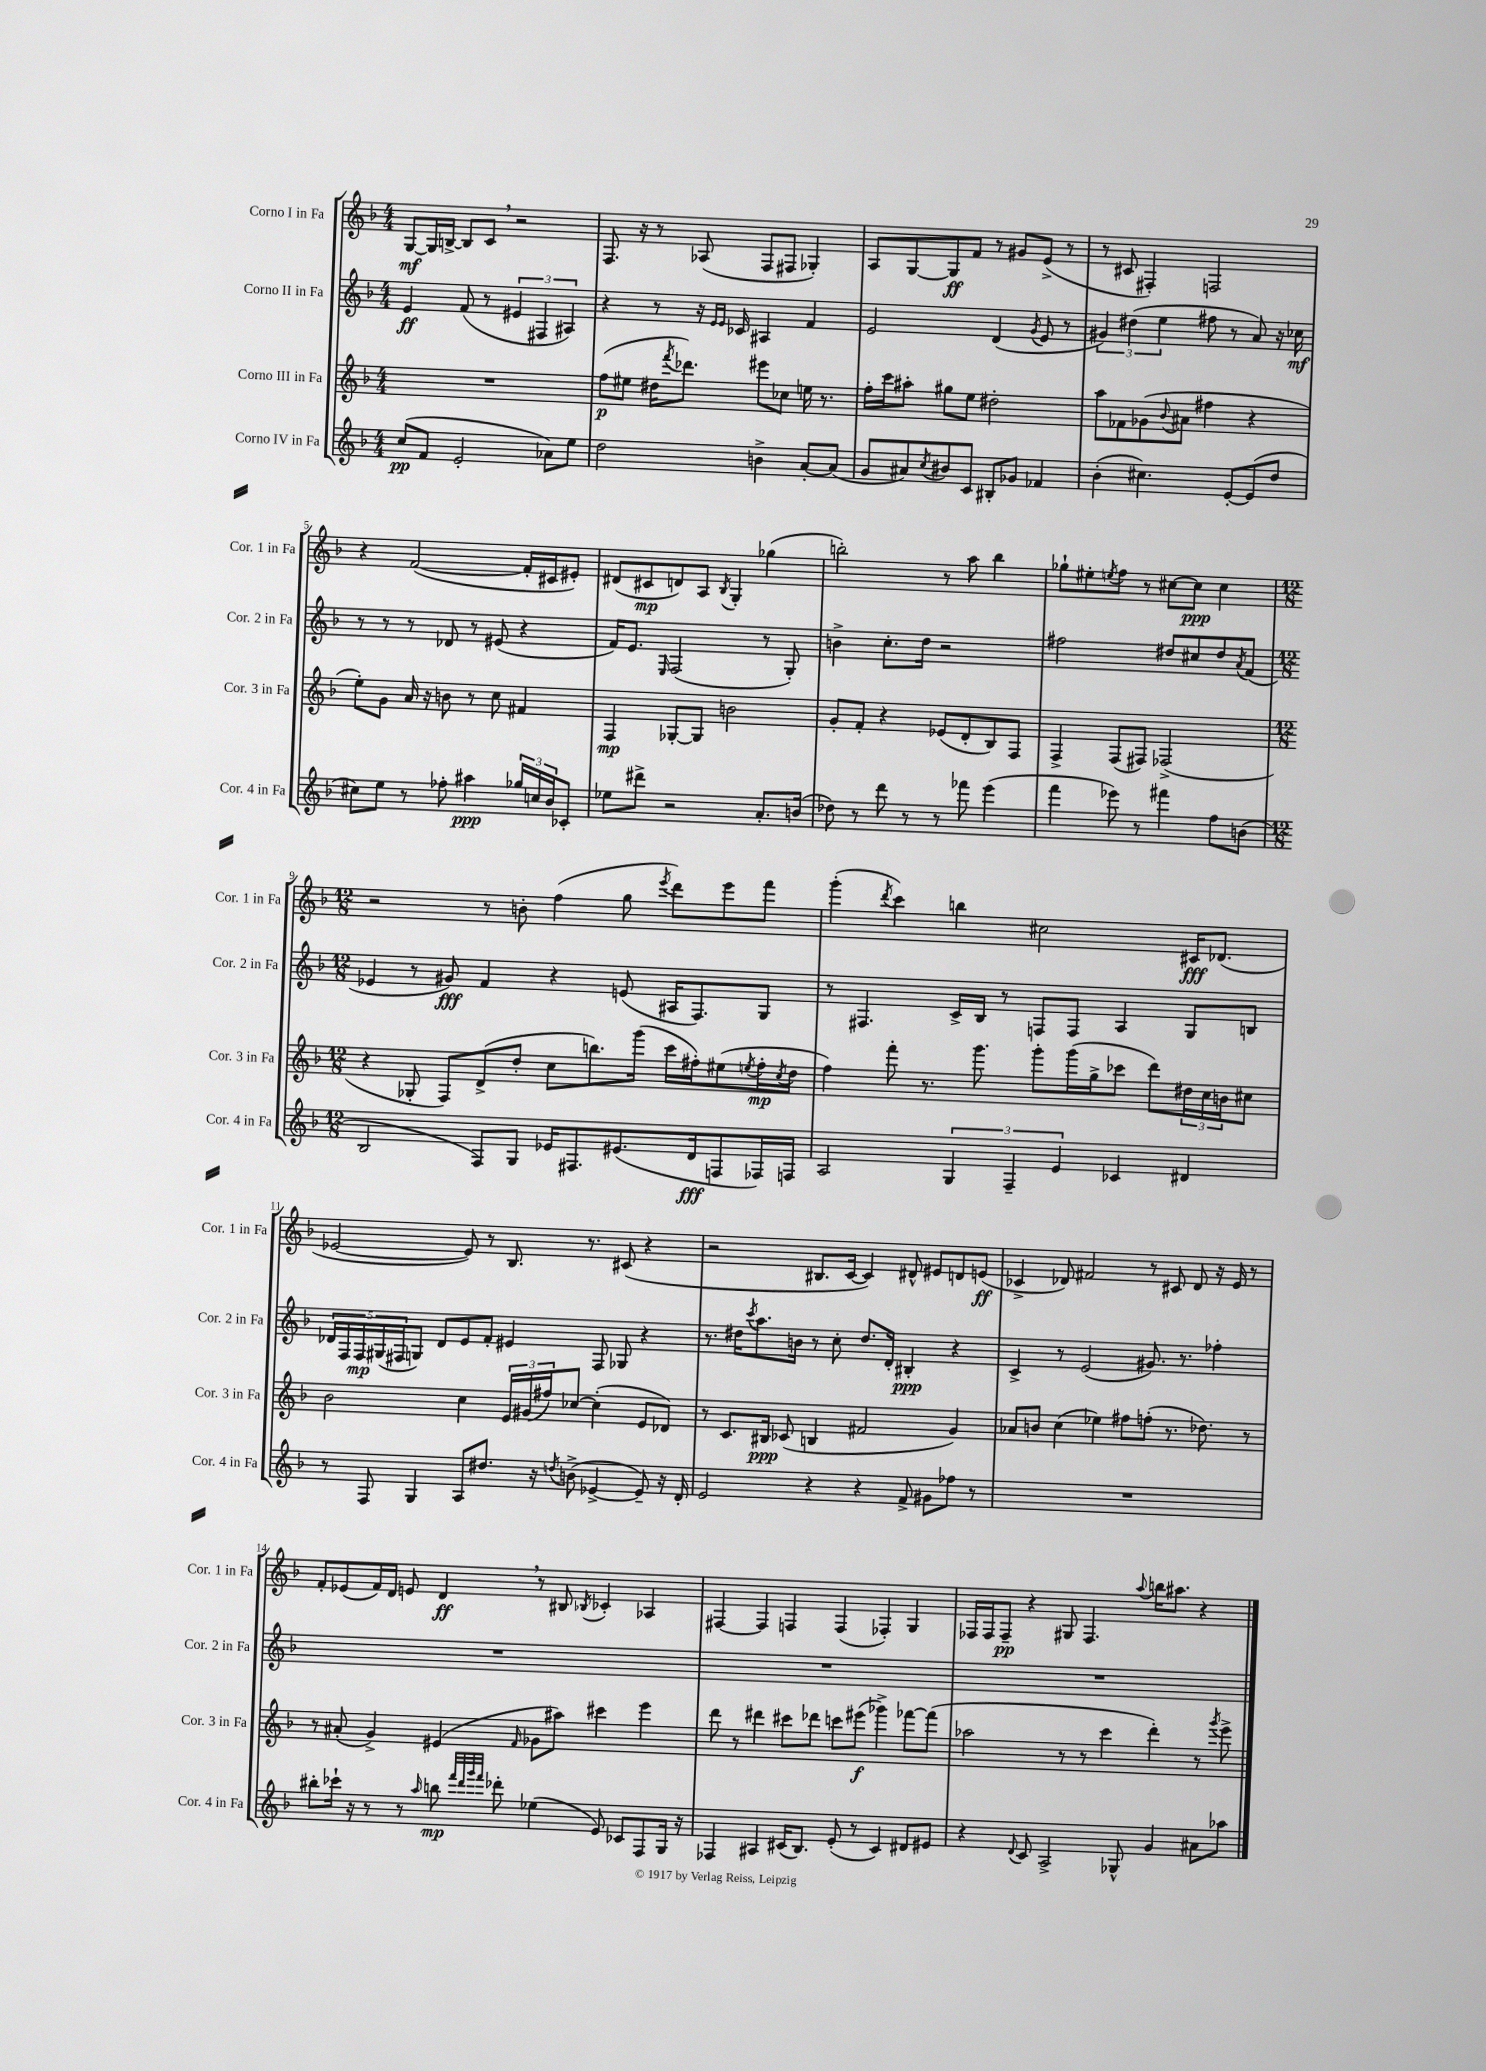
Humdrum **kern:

**kern	**dynam	**kern	**dynam	**kern	**dynam	**kern	**dynam
*part4	*part4	*part3	*part3	*part2	*part2	*part1	*part1
*staff4	*staff4	*staff3	*staff3	*staff2	*staff2	*staff1	*staff1
*I"Corno IV in Fa	*	*I"Corno III in Fa	*	*I"Corno II in Fa	*	*I"Corno I in Fa	*
*I'Cor. 4 in Fa	*	*I'Cor. 3 in Fa	*	*I'Cor. 2 in Fa	*	*I'Cor. 1 in Fa	*
*clefG2	*	*clefG2	*	*clefG2	*	*clefG2	*
*k[b-]	*	*k[b-]	*	*k[b-]	*	*k[b-]	*
*M4/4	*	*M4/4	*	*M4/4	*	*M4/4	*
=1	=1	=1	=1	=1	=1	=1	=1
(8cc/L	pp	1r	.	4e/	ff	[8G/L	mf
8f/J	.	.	.	.	.	16G/L]	.
.	.	.	.	.	.	[16Bn^/JJ	.
2e'/	.	.	.	(8f/	.	8B/L]	.
.	.	.	.	8r	.	8c,/J	.
.	.	.	.	6e#X/	.	2r	.
.	.	.	.	6F#X/	.	.	.
8a-X\L)	.	.	.	.	.	.	.
.	.	.	.	6A#X/)	.	.	.
8ee\J	.	.	.	.	.	.	.
=2	=2	=2	=2	=2	=2	=2	=2
2dd\	.	(8ff\L	p	4r	.	8.F/	.
.	.	8ee#X\J	.	.	.	.	.
.	.	.	.	.	.	16r	.
.	.	16dd#X\KL	.	8r	.	8r	.
.	.	8qfff/	.	.	.	.	.
.	.	8.ddd-X\J)	.	.	.	.	.
.	.	.	.	16r	.	(8A-X/	.
.	.	.	.	16qqe/LL	.	.	.
.	.	.	.	16qqe/JJ	.	.	.
.	.	.	.	16c-X/	.	.	.
4bn^\	.	8eee#X\L	.	4A#X/	.	8F/L	.
.	.	8cc-X\J	.	.	.	8F#X/J	.
[8a'/L	.	16een\	.	4f/	.	4G-X'/)	.
.	.	8.r	.	.	.	.	.
(8a/J]	.	.	.	.	.	.	.
=3	=3	=3	=3	=3	=3	=3	=3
8g/L	.	16ff'\LL	.	2e/	.	8A/L	.
.	.	16ccc\J	.	.	.	.	.
8a#X/)	.	8aa#X'\J	.	.	.	[8G/	.
8qcc/	.	.	.	.	.	.	.
8b#X/	.	8gg#X\L	.	.	.	8G/]	ff
8c/J	.	8ee\J	.	.	.	8f/J	.
8B#X'/L	.	2dd#X'\	.	(4d/	.	8r	.
8g-X/J	.	.	.	.	.	8g#X/L	.
.	.	.	.	8qg/	.	.	.
4f-X/	.	.	.	8e/	.	(8e^/J	.
.	.	.	.	8r	.	8r	.
=4	=4	=4	=4	=4	=4	=4	=4
(4b-'\	.	8aa\L	.	6g#X/)	.	8r	.
.	.	8f-X\	.	.	.	8c#X/	.
.	.	.	.	(6dd#X\	.	.	.
4.cc#X\)	.	(8g-X\	.	.	.	4F#X'/)	.
.	.	.	.	6ee\	.	.	.
.	.	8qqb-/	.	.	.	.	.
.	.	8a#X\J	.	.	.	.	.
.	.	4ff#X\	.	8ff#X\	.	2Fn/	.
[8e'/L	.	.	.	8r	.	.	.
(8e/]	.	4r	.	8a/)	.	.	.
8dd/J	.	.	.	16r	.	.	.
.	.	.	.	16cc-X\	mf	.	.
!!LO:LB:g=z
=5	=5	=5	=5	=5	=5	=5	=5
8cc#X\L)	.	8ee'\L)	.	8r	.	4r	.
8ee\J	.	8g\J	.	8r	.	.	.
8r	.	16a/	.	8r	.	([2f/	.
.	.	16r	.	.	.	.	.
8ff-X'\	.	8bn\	.	8d-X/	.	.	.
4aa#X\	ppp	8r	.	8r	.	.	.
.	.	8cc\	.	(8e#X/	.	.	.
24gg-X/LL	.	4f#X/	.	4r	.	16f'/LL]	.
24ccn/	.	.	.	.	.	.	.
.	.	.	.	.	.	16c#X/J	.
24b-/J	.	.	.	.	.	.	.
8c-X'/J	.	.	.	.	.	8e#X'/J)	.
=6	=6	=6	=6	=6	=6	=6	=6
8ee-X\L	.	4F/	mp	16f/KL)	.	(8d#X/L	.
.	.	.	.	8.e/J	.	.	.
8ddd#X^\J	.	.	.	.	.	8c#X/	mp
.	.	.	.	16qqE/	.	.	.
2r	.	[8G-X'/L	.	(2F/	.	8dn/)	.
.	.	8G-/J]	.	.	.	8A/J	.
.	.	.	.	.	.	8qB-/	.
.	.	2bn\	.	.	.	4G'/	.
8.a'/L	.	.	.	8r	.	(4gg-X\	.
.	.	.	.	8G'/)	.	.	.
(16bn/Jk	.	.	.	.	.	.	.
=7	=7	=7	=7	=7	=7	=7	=7
8dd-X\)	.	8g'/L	.	4bn^\	.	2bbn'\)	.
8r	.	8f'/J	.	.	.	.	.
8ddd\	.	4r	.	8.cc'\L	.	.	.
8r	.	.	.	.	.	.	.
.	.	.	.	16dd\Jk	.	.	.
8r	.	(8e-X/L	.	2r	.	8r	.
8fff-X\	.	8d'/	.	.	.	8aa\	.
(4eee\	.	8B-/)	.	.	.	4bb\	.
.	.	8F/J	.	.	.	.	.
=8	=8	=8	=8	=8	=8	=8	=8
4fff\	.	4F^/	.	2ff#X\	.	8gg-X`\L	.
.	.	.	.	.	.	8ee#X'\	.
.	.	.	.	.	.	8qeen/	.
8eee-X\)	.	(8F/L	.	.	.	8ff\J	.
8r	.	8F#X/J)	.	.	.	8r	.
4fff#X\	.	(2F-X^/	.	8dd#X/L	.	[8cc#X\L	.
.	.	.	.	8cc#X/	.	8cc#\J]	ppp
8ff\L	.	.	.	8dd#/	.	4cc#\	.
.	.	.	.	8qa/	.	.	.
(8bn\J	.	.	.	(8f/J	.	.	.
!!LO:LB:g=z
=9	=9	=9	=9	=9	=9	=9	=9
*M12/8	*	*M12/8	*	*M12/8	*	*M12/8	*
2B-/	.	4r	.	4e-X/	.	2r	.
.	.	8G-X'/	.	8r	.	.	.
.	.	8F/L)	.	8g#X/)	fff	.	.
8F/L)	.	(8d^/	.	4f/	.	8r	.
8G/J	.	8dd'/J	.	.	.	8bn'\	.
16e-X/KL	.	8cc\L	.	4r	.	(4ff\	.
8.F#X/	.	.	.	.	.	.	.
.	.	8.bbn\)	.	.	.	.	.
(8.e#X/	.	.	.	(8en/	.	8gg\	.
.	.	(16ggg\Jk	.	.	.	.	.
.	.	.	.	.	.	8qeee/	.
.	.	16ccc\LL	.	16A#X/KL	.	8ddd\L)	.
16d/k	fff	16ff#X'\J)	.	8.F/)	.	.	.
8Fn/	.	(8ee#X\	.	.	.	8eee\	.
.	.	8qeen/	.	.	.	.	.
16F-X/L)	.	16ff#'\L	mp	8G/J	.	8fff\J	.
.	.	8qcc/	.	.	.	.	.
16Fn/JJ	.	16dd\JJ	.	.	.	.	.
=10	=10	=10	=10	=10	=10	=10	=10
2A/	.	4ff\)	.	8r	.	(4ggg'\	.
.	.	.	.	4.F#X/	.	.	.
.	.	.	.	.	.	8qddd/	.
.	.	8fff'\	.	.	.	4ccc\)	.
.	.	8.r	.	.	.	.	.
6G/	.	.	.	16c^/LL	.	4bbn\	.
.	.	8.ggg\	.	16B-/JJ	.	.	.
.	.	.	.	8r	.	.	.
6F~/	.	.	.	.	.	.	.
.	.	8ggg'\L	.	8Fn/L	.	2cc#X\	.
6e/	.	.	.	.	.	.	.
.	.	(16ggg\L	.	8F/J	.	.	.
.	.	16gg^\J	.	.	.	.	.
4c-X/	.	8ccc-X\J	.	4A/	.	.	.
.	.	8ddd\L)	.	.	.	.	.
4d#X/	.	24dd#X\L	.	8G/L	.	16c#X/KL	fff
.	.	24cc\	.	.	.	.	.
.	.	.	.	.	.	(8.d-X/J	.
.	.	24bn\J	.	.	.	.	.
.	.	8cc#X\J	.	8Bn/J	.	.	.
!!LO:LB:g=z
=11	=11	=11	=11	=11	=11	=11	=11
8r	.	2b-\	.	20d-X/LL	.	[2e-X/	.
.	.	.	.	20F/	.	.	.
.	.	.	.	20F/	mp	.	.
8F/	.	.	.	.	.	.	.
.	.	.	.	(20G#X/	.	.	.
.	.	.	.	20F#X/J	.	.	.
4G/	.	.	.	8Gn/J)	.	.	.
.	.	.	.	8d-/L	.	.	.
8A/L	.	4cc\	.	8e/	.	8e-/])	.
8.dd#X/J	.	.	.	8f'/J	.	8r	.
.	.	24e/LL	.	4e#X/	.	8.B-/	.
.	.	(24g#X/	.	.	.	.	.
16r	.	.	.	.	.	.	.
.	.	24ff#X/J)	.	.	.	.	.
8qddn/	.	.	.	.	.	.	.
(8bn^\	.	[8cc-X/J	.	.	.	.	.
.	.	.	.	.	.	8.r	.
[4e-X^/	.	(4cc-'\]	.	8F#/	.	.	.
.	.	.	.	8G-X/	.	(8c#X/	.
8e-~/])	.	8e/L	.	4r	.	4r	.
16r	.	8d-X/J)	.	.	.	.	.
16d'/	.	.	.	.	.	.	.
=12	=12	=12	=12	=12	=12	=12	=12
2e/	.	8r	.	8.r	.	2r	.
.	.	8.c/L	.	.	.	.	.
.	.	.	.	16dd#X\KL	.	.	.
.	.	.	.	8qccc/	.	.	.
.	.	.	.	8.aa\	.	.	.
.	.	16B#X/Jk	ppp	.	.	.	.
.	.	(8c-X/	.	.	.	.	.
.	.	.	.	16bn\Jk	.	.	.
4r	.	4Bn/	.	8r	.	8.B#X/L	.
.	.	.	.	8cc'\	.	.	.
.	.	.	.	.	.	[16c/Jk	.
4r	.	2f#X/	.	8.dd#/L	.	4c/])	.
.	.	.	.	16d'/Jk	.	.	.
8f^/	.	.	.	4B#X'/	ppp	8d#X^^/	.
8g#X\L	.	.	.	.	.	8e#X/L	.
8ff-X\J	.	4g/)	.	4r	.	8dn/	.
8r	.	.	.	.	.	(8en/J	ff
=13	=13	=13	=13	=13	=13	=13	=13
1.r	.	8a-X/L	.	4c^/	.	4c-X^/	.
.	.	8bn/J	.	.	.	.	.
.	.	(4cc\	.	8r	.	8d-X/)	.
.	.	.	.	(2e/	.	2f#X/	.
.	.	4ee-X\)	.	.	.	.	.
.	.	8ff#X\L	.	.	.	.	.
.	.	(8ffn'\J	.	8.g#X/)	.	8r	.
.	.	8.r	.	.	.	8c#X/	.
.	.	.	.	8.r	.	.	.
.	.	.	.	.	.	8d-/	.
.	.	8.dd-X\)	.	.	.	.	.
.	.	.	.	4ff-X'\	.	16r	.
.	.	.	.	.	.	16e/	.
.	.	8r	.	.	.	8r	.
!!LO:LB:g=z
=14	=14	=14	=14	=14	=14	=14	=14
8bb#X'\L	.	8r	.	1.r	.	8f'/L	.
16ccc-X`\Jk	.	(8a#X'/	.	.	.	(8e-X/	.
16r	.	.	.	.	.	.	.
8r	.	4g^/)	.	.	.	16f/L)	.
.	.	.	.	.	.	16d/JJ	.
8r	.	.	.	.	.	8en/	.
16qqaa/	.	.	.	.	.	.	.
8bbn\	mp	(4e#X/	.	.	.	4d,/	ff
32qqfff/LLL	.	.	.	.	.	.	.
32qqddd/	.	.	.	.	.	.	.
32qqggg/	.	.	.	.	.	.	.
32qqfff/JJJ	.	.	.	.	.	.	.
8ddd-X'\	.	.	.	.	.	.	.
.	.	16qqf/	.	.	.	.	.
(4ee-X\	.	8g-X\L	.	.	.	8r	.
.	.	8aa#X\J)	.	.	.	8B#X/	.
.	.	.	.	.	.	8qB-X/	.
8e/)	.	4ccc#X\	.	.	.	4c-X'/	.
8c-X/L	.	.	.	.	.	.	.
8F/	.	4eee\	.	.	.	4A-X/	.
16G/Jk	.	.	.	.	.	.	.
16r	.	.	.	.	.	.	.
=15	=15	=15	=15	=15	=15	=15	=15
4F-X/	.	8ddd\	.	1.r	.	[4F#X/	.
.	.	8r	.	.	.	.	.
4A#X/	.	4ddd#X\	.	.	.	4F#/]	.
(16c#X/KL	.	8ccc#X\L	.	.	.	4Fn/	.
8.B-/J)	.	.	.	.	.	.	.
.	.	8ddd-X\J	.	.	.	.	.
(8e'/	.	8cccn\L	.	.	.	(4F/	.
8r	.	(8eee#X\J	f	.	.	.	.
4c#/)	.	4ggg-X^\)	.	.	.	4F-X'/)	.
8d#X/L	.	[8fff-X\L	.	.	.	4G/	.
8e#X/J	.	(8fff-\J]	.	.	.	.	.
=16	=16	=16	=16	=16	=16	=16	=16
4r	.	2aa-X\	.	1.r	.	16F-X/LL	.
.	.	.	.	.	.	16F-/J	.
.	.	.	.	.	.	8F-~/J	pp
8qqd/	.	.	.	.	.	.	.
8c/	.	.	.	.	.	4r	.
2A^/	.	.	.	.	.	.	.
.	.	8r	.	.	.	8G#X/	.
.	.	8r	.	.	.	4.F-/	.
.	.	4ccc\	.	.	.	.	.
8G-X^^/	.	.	.	.	.	.	.
.	.	.	.	.	.	8qqaa/	.
4g/	.	4ddd'\)	.	.	.	16bbn\KL	.
.	.	.	.	.	.	8.aa#X\J	.
8a#X\L	.	8r	.	.	.	4r	.
.	.	8qggg/	.	.	.	.	.
8aa-X\J	.	8eee^\	.	.	.	.	.
==	==	==	==	==	==	==	==
*-	*-	*-	*-	*-	*-	*-	*-
